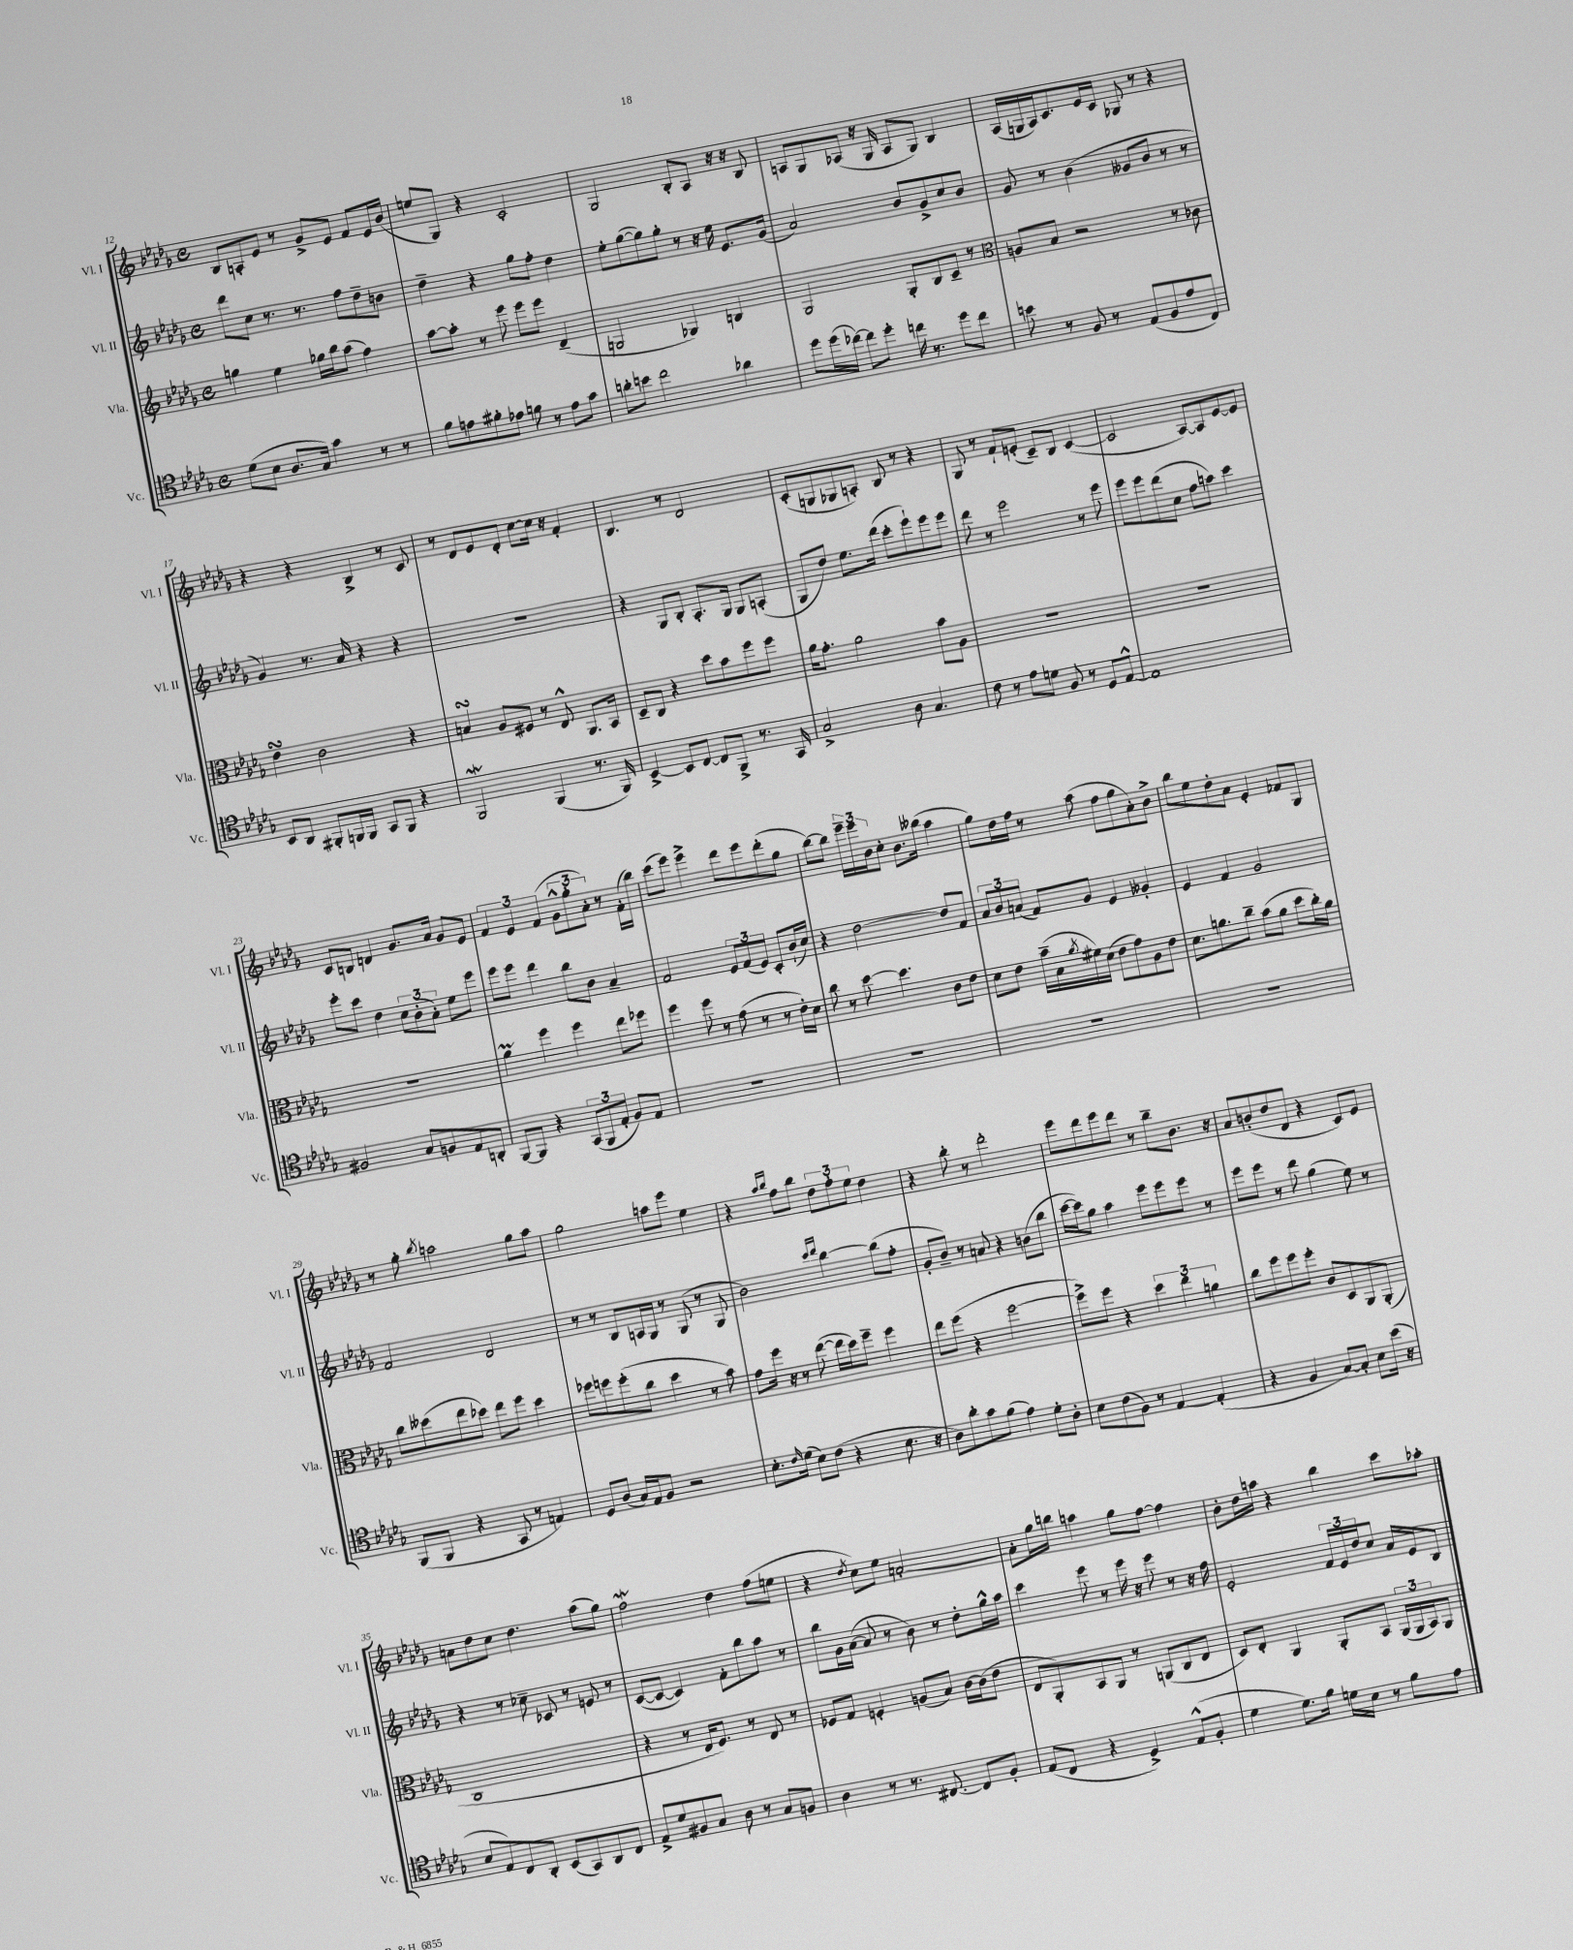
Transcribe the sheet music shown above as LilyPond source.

<<
\new StaffGroup <<
\new Staff = "s0" \with { instrumentName = "Vl. I" shortInstrumentName = "Vl. I" } {
    \clef treble \key des \major \defaultTimeSignature \time 4/4
    bes8 a8-. ees'8 r8 ges'8-> ees'8 f'8 ees'16 bes'16( |
    e''8 ges8) r4 c'2-. |
    ges2 bes8-. aes8 r16 r16 bes8 |
    a8 ges8 aes8( r16 ges16 aes8 ges8) bes4 |
    aes16( g16 aes16) c'8. ees'16 c'16 ges8 r8 r4 |
    r4 r4 bes4-> r8 c'8 |
    r8 des'8 ees'8 des'8-. c''8~ c''16 r16 f'4-. |
    bes4. r8 des'2 |
    c'8-.( g8 ges8 a8-.) bes8 r8 r4 |
    ges8 r8 f'8-! e'8-.( c'8--) bes8 c'4~( |
    c'2 aes8~) aes8 ees'8~ ees'8 |
    c'8 b8 d'4 ges'8. aes'16 ges'8 ees'8 |
    \tuplet 3/2 { f'4 ees'4 f'4( } \tuplet 3/2 { ges'8-^ ges''8-. aes'8-.) } r8 f'16-.( bes''16) |
    c'''8( ees'''8) ees'''4-> des'''8 ees'''8 des'''8-.( ges''8 |
    bes''8~) bes''8 \tuplet 3/2 { ees'''16-- ees'''16 bes'16 } c''8-. bes'8. beses''16( aes''4 |
    ges''8) des''16 f''16 r8 aes''8( f''8 ges''8 aes'8-.) bes'8-> |
    bes''8 ees''8 des''8-. aes'8 ees'4-. fes'8 ges8 |
    r8 ges''8-. \acciaccatura { bes''8 } a''2 ges''8 a''8 |
    ges''2 a''8 ees'''8 ees''4 |
    r4 \grace { aes''16 bes''16 } f''8 bes''8 \tuplet 3/2 { des''8 f''8-. ees''8 } des''4 |
    r4 bes''8-. r8 des'''2-. |
    ees'''8 des'''8 ees'''8 des'''8 r8 bes''8-- bes'8. r16 |
    aes'8 b'8-.( des''8 des'8 r4 c'8) ees'8 |
    a'8 des''8 c''8 des''4. aes''8( ges''8) |
    f''2\mordent des''4 f''8( e''8 |
    r4 \acciaccatura { des''8 } c''8) ees''8 a'2~-. |
    a'8-. ges''16 b''16 a''4 ges''8 f''8~ f''4 |
    bes'8-. des''16 a''16 r4 bes''4 c'''8 aes''8-. \bar "|." |
}
\new Staff = "s1" \with { instrumentName = "Vl. II" shortInstrumentName = "Vl. II" } {
    \clef treble \key des \major \defaultTimeSignature \time 4/4
    des'''8 c''8 r8. r8. f''8 des''8-- b'8 |
    des''4-- r4 ges''8 f''8-. des''4 |
    ees''8-. ges''8~( ges''8) ges''8-. r8 r16 ees''16 ees'8. ges'16( |
    aes'2) bes'8 ges'8-> c''8 bes'8 |
    ges'8 r8 bes'4( geses'8 bes'8 r8 r8 |
    ges'4) r8. aes'16 r4 r4 |
    R1 |
    r4 ges8 bes8-. aes8.-. ges16 ges8 a8-.( |
    ges8 des''8) ees''8. des'''16( c'''8-. ees'''8-!) ees'''8 ees'''8 |
    des'''8 r8 ees'''2 r8 ees'''8 |
    ees'''8 ees'''8 des'''8( c''8 f''8 a''8) c'''4 |
    ees'''8-. c'''8 des''4 \tuplet 3/2 { c''8 bes'8-.( aes'8-.) } ees''8 ees'''8 |
    ees'''8 ees'''8 des'''4 bes''8 bes'8 aes'4-- |
    f'2 \tuplet 3/2 { ees'8 f'8( ees'8) } c'8-. bes'16-!( c''16) |
    r4 des''2~ des''8 f'8 |
    \tuplet 3/2 { aes'8 bes'8 a'8( } f'8) ges'8 ees'4 geses'4-. |
    ees'4 f'4 ges'2 |
    f'2 des'2 |
    r8 r8 bes8 a16 ges16 r8 ges8( r8 ges8 |
    bes'2) \grace { c'''16 des'''16 } bes''4~ bes''8( f''8-. |
    ges'8-. bes'8--) r8 a'8 r4 b'8( bes''8 |
    c'''16~ c'''16) ges''8 aes''4 ees'''8 ees'''8 ees'''8 r8 |
    ees'''8 ees'''8 r8 des'''8 ges''4( ees''8) r8 |
    r4 r8 ces''8-- ces'8 r8 e'8 r8 |
    c'8~( c'8~ c'4) f'8-. bes''8 aes''8 r8 |
    bes''8 ges'16 aes'16~( aes'8 r8 bes'8) r8 des''8-. ges''16-^ aes''16 |
    c'''4 ees'''8 r8 ees'''16 r16 ees'''8 r8 r16 f''16 |
    ees'2-. \tuplet 3/2 { f'16 ees'16 des''16 } c''8 aes'16 ees'16 bes8 \bar "|." |
}
\new Staff = "s2" \with { instrumentName = "Vla." shortInstrumentName = "Vla." } {
    \clef treble \key des \major \defaultTimeSignature \time 4/4
    g''4 ees''4 ges''16 bes''16 aes''8( f''4) |
    aes''8~ aes''8-. r8 ees'''8 ees'''8 ees'''8 des'4--( |
    g2 ges4) b4 |
    ges2 ges8-. bes8 c'8-- r8 |
    \clef alto a8 bes8 r2 r8 ces'8 |
    ees'4\turn c'2 r4 |
    b4\turn aes8 fis8 r8 ees8-^ aes,8. bes,16 |
    des8-- c8 r4 des''8 bes'8 f''8 f''8 |
    aes'16 ges'8.-. aes'2 bes'8 aes8 |
    R1 |
    R1 |
    R1 |
    aes'4\prall f''4 f''4 ees''8 fes''8 |
    f''4 f''8 r8 ges'8( r8 r8 ees'16-.) des'16 |
    c''8 r8 des''8~ des''4. c'8 ees'8 |
    des'8 ees'8 bes'16--( bes16 \acciaccatura { aes'8 } fis'16) des'16( ees'8 ges'8) aes8 ees'8 |
    des'8. a'8. c''8-- bes'8( a'8 des''8 c''16-.) a'16 |
    c''8 deses''8( ees''8 des''8) ees''8 f''8 des''4 |
    fes''8 f''8 f''8-.( c''8 des''4 r8 bes'8) |
    ges'8 f''16 r16 r8 ees''8~( ees''16 des''16) f''8-- f''4 |
    ees''8 f''8( r4 f''2~ |
    f''8->) f''8 r4 \tuplet 3/2 { des''4 ees''4 a'4 } |
    c''8 f''8 f''8 f''8-. c'8 des8 aes,8 aes,8-.( |
    c1 |
    r4 r8 ees16 f8.) r8 ees8 r8 |
    fes8 ges8 f4-. a8( bes8) c'16~ c'16( ees'8 |
    ees8 aes,8-.) bes,8 aes,8 r8 a,8( c8 ees8 |
    des8) ees8-. aes,4 aes,8-. bes,8 \tuplet 3/2 { aes,16( aes,16 bes,16) } aes,8 \bar "|." |
}
\new Staff = "s3" \with { instrumentName = "Vc." shortInstrumentName = "Vc." } {
    \clef tenor \key des \major \defaultTimeSignature \time 4/4
    des'8( bes8 aes8. ges16) ges'4 r8 r8 |
    f'8 e'8 fis'8-. ees'8 f'8 r8 ees'8 ges'8 |
    a'8-. b'8 c''2 aes'4 |
    des''8 des''16( ces''16~) ces''8 des''8-. c''16 r8. des''8 c''8 |
    b'8 r8 f8 r8 ees8( f8 ees'8 c8) |
    bes,8 aes,8 fis,8-. f,16 f,16 ges,8 f,8 r4 |
    f,2\mordent f,4( r8. f,16) |
    bes,4~-> bes,8 c8~ c8 f,8-> r8. ges,16 |
    ges2-> aes8 ges4. |
    c'8 r8 ees'8 d'8 f8 r8 des8 ees8~-^ |
    ees1 |
    fis2 ges8 f8 ees8 a,8-. |
    f,8~ f,8 r4 \tuplet 3/2 { ges,8( f,8 ees8-. } f8) ees8 |
    R1 |
    R1 |
    R1 |
    R1 |
    f,8( f,8 r4 ges,8 r8 e4) |
    des8 aes8( ges16) ees16 f8 r2 |
    bes8.-. \grace { c'16 } des'16( bes8) c'8( r4 bes8. r16 |
    aes8) aes'8-. ges'8 f'8( ees'4) des'8-. aes8-. |
    bes8 c'8( f8) r8 ees4~ ees4-.( |
    r4 f4 ges8~) ges8-. bes8 bes'16( r16 |
    bes8 ees8) c8 aes,8-. bes,8( ges,8) aes,8 c8 |
    ees8-> des'8 fis8 ges8 aes8 r8 ges8 f8 |
    aes4 r8 r8. cis8.~ cis8 f8-. |
    ees8( c8 r4 des4->) ees8-^( f8-. |
    des'4 des'8.) f'16 d'16 bes16 r8 f'8 ees'8 \bar "|." |
}
>>
>>
\layout { \context { \Score currentBarNumber = #12 } }
